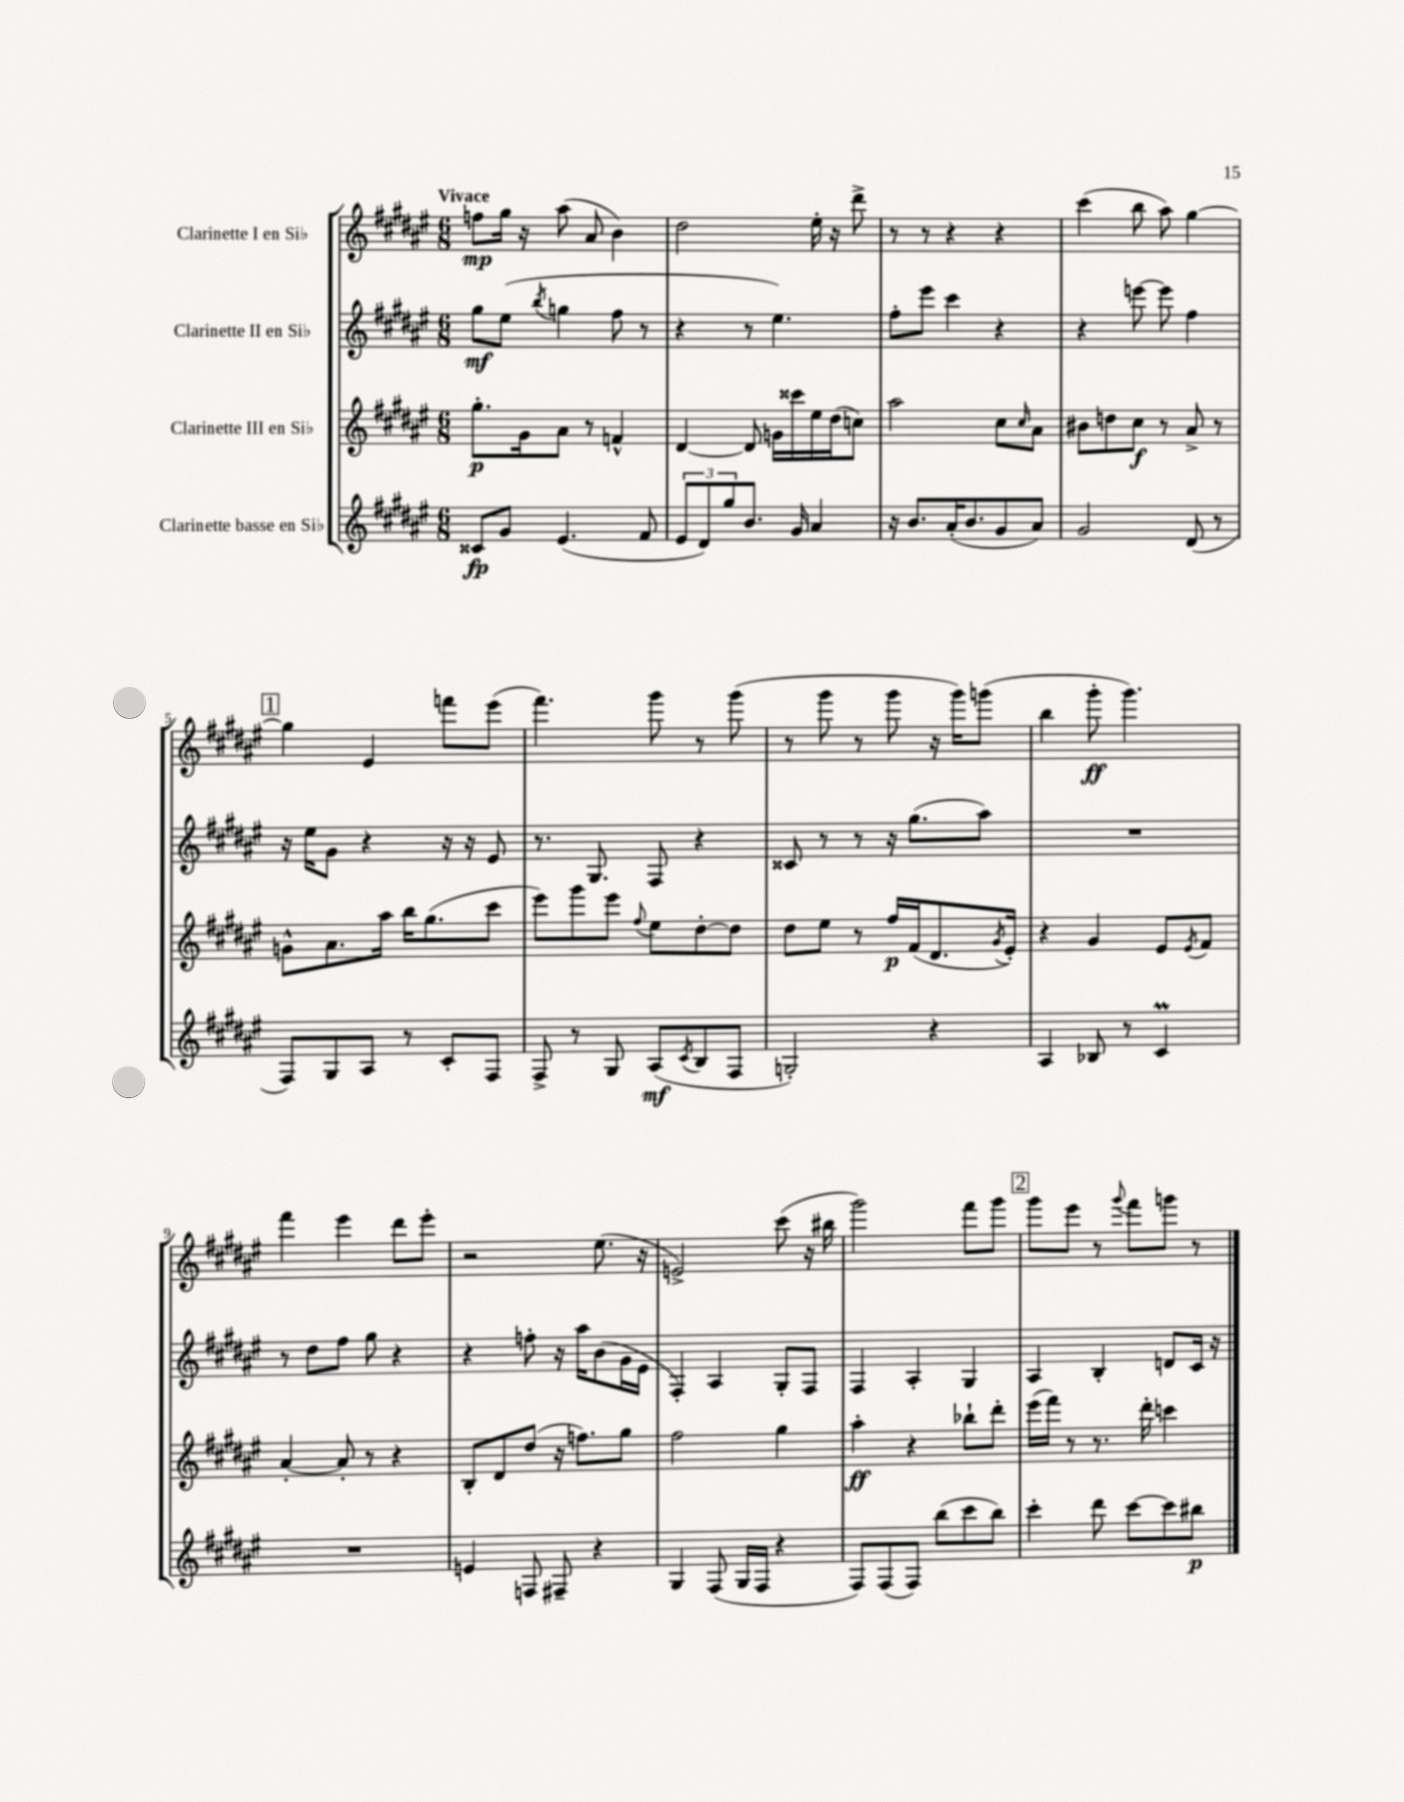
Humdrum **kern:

**kern	**dynam	**kern	**dynam	**kern	**dynam	**kern	**dynam
*part4	*part4	*part3	*part3	*part2	*part2	*part1	*part1
*staff4	*staff4	*staff3	*staff3	*staff2	*staff2	*staff1	*staff1
*I"Clarinette basse en Si♭	*	*I"Clarinette III en Si♭	*	*I"Clarinette II en Si♭	*	*I"Clarinette I en Si♭	*
*clefG2	*	*clefG2	*	*clefG2	*	*clefG2	*
*k[f#c#g#d#a#e#]	*	*k[f#c#g#d#a#e#]	*	*k[f#c#g#d#a#e#]	*	*k[f#c#g#d#a#e#]	*
*M6/8	*	*M6/8	*	*M6/8	*	*M6/8	*
=1	=1	=1	=1	=1	=1	=1	=1
!	!	!	!	!	!	!LO:TX:a:B:t=Vivace	!
8c##X/L	fp	8.gg#'\L	p	8gg#\L	mf	8ffn\L	mp
8g#/J	.	.	.	(8ee#\J	.	16gg#\Jk	.
.	.	16g#\k	.	.	.	16r	.
.	.	.	.	8qbb/	.	.	.
(4.e#/	.	8a#\J	.	4ggn\	.	(8aa#\	.
.	.	8r	.	.	.	8a#/	.
.	.	4fn^^/	.	8ff#\	.	4b\)	.
8f#/	.	.	.	8r	.	.	.
=2	=2	=2	=2	=2	=2	=2	=2
12e#/L	.	[4d#/	.	4r	.	2dd#\	.
12d#/)	.	.	.	.	.	.	.
12gg#/	.	.	.	.	.	.	.
8.b/J	.	8d#/]	.	8r	.	.	.
.	.	16gn\LL	.	4.ee#\)	.	.	.
16g#/	.	16ccc##X\	.	.	.	.	.
4a#/	.	16ee#\	.	.	.	16ee#'\	.
.	.	(16dd#\J	.	.	.	16r	.
.	.	8ccn\J)	.	.	.	8ddd#^\	.
=3	=3	=3	=3	=3	=3	=3	=3
16r	.	2aa#\	.	8ff#'\L	.	8r	.
8.b/L	.	.	.	.	.	.	.
.	.	.	.	8eee#\J	.	8r	.
(16a#'/K	.	.	.	4ccc#\	.	4r	.
8.b/	.	.	.	.	.	.	.
8g#/	.	8cc#\L	.	4r	.	4r	.
.	.	16qqcc#/	.	.	.	.	.
8a#/J)	.	8a#\J	.	.	.	.	.
=4	=4	=4	=4	=4	=4	=4	=4
2g#/	.	8b#X\L	.	4r	.	(4ccc#\	.
.	.	8ddn\	.	.	.	.	.
.	.	8cc#\J	f	[8eeen\	.	8bb\	.
.	.	8r	.	8eee\]	.	8aa#\)	.
(8d#/	.	8a#^/	.	4ff#\	.	[4gg#\	.
8r	.	8r	.	.	.	.	.
!!LO:LB:g=z
!!LO:REH:place=s1:t=1
=5	=5	=5	=5	=5	=5	=5	=5
8F#/L)	.	8gn^^\L	.	16r	.	4gg#\]	.
.	.	.	.	16ee#\KL	.	.	.
8G#/	.	8.a#\	.	8g#\J	.	.	.
8A#/J	.	.	.	4r	.	4e#/	.
.	.	16aa#\Jk	.	.	.	.	.
8r	.	16bb\KL	.	.	.	.	.
.	.	(8.gg#\	.	.	.	.	.
8c#'/L	.	.	.	16r	.	8fffn\L	.
.	.	.	.	16r	.	.	.
8F#/J	.	8ccc#\J	.	8e#/	.	(8eee#\J	.
=6	=6	=6	=6	=6	=6	=6	=6
8F#^/	.	8eee#\L)	.	8.r	.	4.fff#\)	.
8r	.	8ggg#\	.	.	.	.	.
.	.	.	.	8.G#/	.	.	.
8G#/	.	8eee#\J	.	.	.	.	.
.	.	8qqff#/	.	.	.	.	.
(8A#/L	mf	8ee#\L	.	8F#/	.	8ggg#\	.
8qc#/	.	.	.	.	.	.	.
8B/	.	[8dd#'\	.	4r	.	8r	.
8F#/J	.	8dd#\J]	.	.	.	(8ggg#\	.
=7	=7	=7	=7	=7	=7	=7	=7
2Gn'/)	.	8dd#\L	.	8c##X/	.	8r	.
.	.	8ee#\J	.	8r	.	8ggg#\	.
.	.	8r	.	8r	.	8r	.
.	.	16ff#/LL	p	16r	.	8ggg#\	.
.	.	(16f#/J	.	(8.gg#\L	.	.	.
4r	.	8.d#/	.	.	.	16r	.
.	.	.	.	.	.	16ggg#\KL)	.
.	.	.	.	8aa#\J)	.	(8gggn\J	.
.	.	8qg#/	.	.	.	.	.
.	.	16e#'/Jk)	.	.	.	.	.
=8	=8	=8	=8	=8	=8	=8	=8
4A#/	.	4r	.	2.r	.	4bb\	.
8B-X/	.	4g#/	.	.	.	8ggg#'\	ff
8r	.	.	.	.	.	4.ggg#\)	.
4c#M/	.	8e#/L	.	.	.	.	.
.	.	8qe#/	.	.	.	.	.
.	.	8f#/J	.	.	.	.	.
!!LO:LB:g=z
=9	=9	=9	=9	=9	=9	=9	=9
2.r	.	[4a#'/	.	8r	.	4fff#\	.
.	.	.	.	8dd#\L	.	.	.
.	.	8a#'/]	.	8ff#\J	.	4eee#\	.
.	.	8r	.	8gg#\	.	.	.
.	.	4r	.	4r	.	8ddd#\L	.
.	.	.	.	.	.	8eee#'\J	.
=10	=10	=10	=10	=10	=10	=10	=10
4en/	.	8B'/L	.	4r	.	2r	.
.	.	8d#/	.	.	.	.	.
8Fn/	.	(8dd#/J	.	8ffn'\	.	.	.
8F#X~/	.	16r	.	16r	.	.	.
.	.	8.ffn\L)	.	16aa#\KL	.	.	.
4r	.	.	.	(8b\	.	(8.ee#\	.
.	.	8gg#\J	.	16g#\L	.	.	.
.	.	.	.	16e#\JJ	.	16r	.
=11	=11	=11	=11	=11	=11	=11	=11
4G#/	.	2ff#\	.	4F#'/)	.	2en^/)	.
(8F#/	.	.	.	4A#/	.	.	.
16G#/LL	.	.	.	.	.	.	.
16F#/JJ	.	.	.	.	.	.	.
4r	.	4gg#\	.	8G#'/L	.	(8ccc#\	.
.	.	.	.	8F#/J	.	16r	.
.	.	.	.	.	.	16bb#X\	.
=12	=12	=12	=12	=12	=12	=12	=12
8F#/L)	.	4aa#'\	ff	4F#/	.	2ggg#\)	.
(8F#/	.	.	.	.	.	.	.
8F#/J)	.	4r	.	4A#'/	.	.	.
(8bb\L	.	.	.	.	.	.	.
8ccc#\	.	8bb-X`\L	.	4G#/	.	8fff#\L	.
8bb\J)	.	8ddd#'\J	.	.	.	8ggg#\J	.
!!LO:REH:place=s1:t=2
=13	=13	=13	=13	=13	=13	=13	=13
4ccc#'\	.	(16eee#\LL	.	4A#/	.	8ggg#\L	.
.	.	16fff#\JJ)	.	.	.	.	.
.	.	8r	.	.	.	8eee#\J	.
8ddd#\	.	8.r	.	4B'/	.	8r	.
.	.	.	.	.	.	8qqggg#/	.
[8ccc#\L	.	.	.	.	.	8fff#\L	.
.	.	16ddd#'\	.	.	.	.	.
8ccc#\]	.	4cccn\	.	8dn/L	.	8gggn\J	.
8bb#X\J	p	.	.	16c#/Jk	.	8r	.
.	.	.	.	16r	.	.	.
==	==	==	==	==	==	==	==
*-	*-	*-	*-	*-	*-	*-	*-
